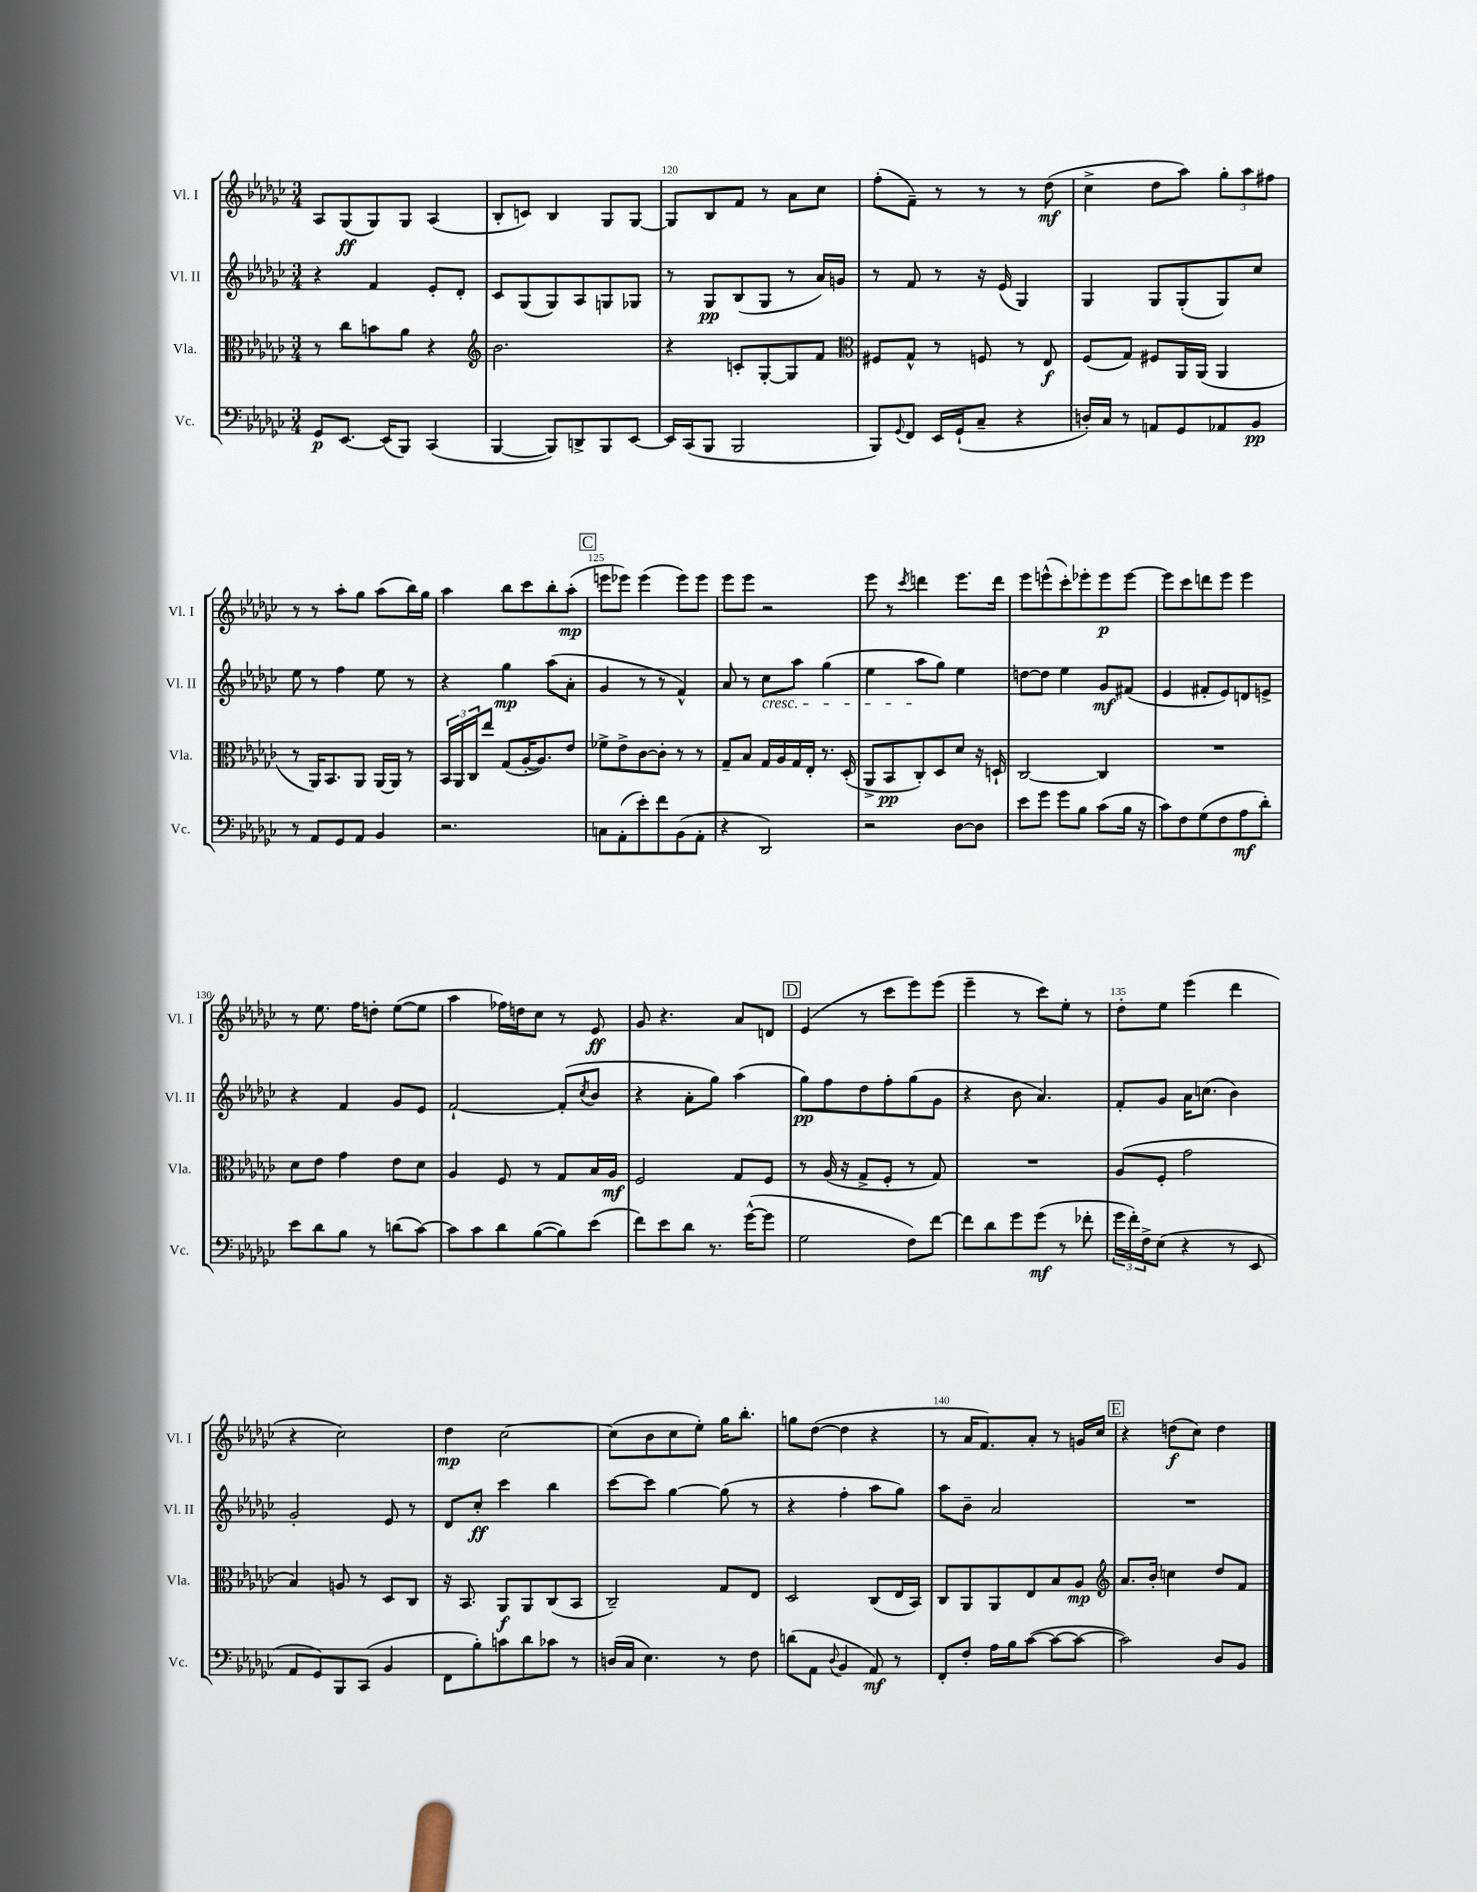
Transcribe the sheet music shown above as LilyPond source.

<<
\new StaffGroup <<
\new Staff = "s0" \with { instrumentName = "Vl. I" shortInstrumentName = "Vl. I" } {
    \clef treble \key ges \major \numericTimeSignature \time 3/4
    aes8 ges8\ff( ges8) ges8 aes4( |
    bes8-. c'8) bes4 ges8 ges8~ |
    ges8 bes8 f'8 r8 aes'8 ces''8 |
    f''8-.( f'8--) r8 r8 r8 des''8\mf( |
    ces''4-> des''8 aes''8) \tuplet 3/2 { ges''8-. aes''8 fis''8 } |
    r8 r8 aes''8-. ges''8 aes''8( bes''16) ges''16 |
    aes''4 bes''8 ces'''8 bes''8-. aes''8-.\mp( |
    \mark \markup { \box "C" } e'''8 ees'''8) ees'''4( ees'''8) ees'''8 |
    ees'''8 ees'''8 r2 |
    ees'''8 r8 \acciaccatura { ces'''8 } d'''4 ees'''8. d'''16 |
    ees'''8 e'''8-^( ces'''8-.) ees'''8-. ees'''8\p ees'''8~ |
    ees'''8 ces'''8 d'''8 ees'''8 ees'''4 |
    r8 ees''8. f''16 d''8-. ees''8~( ees''8 |
    aes''4 fes''16) d''16 ces''8 r8 ees'8\ff |
    ges'8 r4. aes'8 d'8 |
    \mark \markup { \box "D" } ees'4( r8 ces'''8 ees'''8) ees'''8( |
    ees'''4-- r8 ces'''8) ees''8-. r8 |
    des''8-. ees''8 ees'''4( des'''4 |
    r4 ces''2) |
    des''4\mp ces''2~ |
    ces''8( bes'8 ces''8 ees''8-.) ges''16 bes''8.-. |
    g''8 des''8~( des''4 r4 |
    r8 aes'16 f'8.) aes'8-. r8 g'16 ces''16 |
    \mark \markup { \box "E" } r4 d''8\f( ces''8) d''4 \bar "|." |
}
\new Staff = "s1" \with { instrumentName = "Vl. II" shortInstrumentName = "Vl. II" } {
    \clef treble \key ges \major \numericTimeSignature \time 3/4
    r4 f'4 ees'8-. des'8-. |
    ces'8 ges8( ges8) aes8 g8 ges8 |
    r8 ges8\pp bes8( ges8 r8 aes'16) g'16 |
    r8 f'8 r8 r16 ees'16( ges4) |
    ges4 ges8 ges8-.( ges8) ces''8 |
    ees''8 r8 f''4 ees''8 r8 |
    r4 ges''4\mp aes''8( aes'8-. |
    \mark \markup { \box "C" } ges'4 r8 r8 f'4-^) |
    aes'8 r8 ces''8\cresc aes''8 ges''4( |
    ees''4 aes''8\! ges''8) ees''4 |
    d''8~ d''8 ees''4 ges'8\mf fis'8( |
    ees'4 fis'8-. ees'8) d'8 e'8-> |
    r4 f'4 ges'8 ees'8 |
    f'2~-! f'8-.( \acciaccatura { ces''8 } bes'8 |
    r4 aes'8-. ges''8) aes''4( |
    \mark \markup { \box "D" } ges''8\pp) f''8 des''8 f''8-. ges''8( ges'8 |
    r4 bes'8 aes'4.) |
    f'8-. ges'8 aes'16 c''8.( bes'4) |
    ges'2-. ees'8 r8 |
    des'8 ces''8-.\ff ces'''4 bes''4 |
    ces'''8~ ces'''8 ges''4~ ges''8( r8 |
    r4 f''4-. aes''8 ges''8) |
    aes''8 bes'8-- aes'2 |
    \mark \markup { \box "E" } R2. \bar "|." |
}
\new Staff = "s2" \with { instrumentName = "Vla." shortInstrumentName = "Vla." } {
    \clef alto \key ges \major \numericTimeSignature \time 3/4
    r8 ces''8 b'8 aes'8 r4 |
    \clef treble bes'2. |
    r4 c'8-. ges8~-. ges8 f'8 |
    \clef alto fis8 ges8-^ r8 f8 r8 ees8\f |
    f8( ges8) fis8 aes,16 aes,16( aes,4 |
    r8 aes,16) bes,8. aes,8 aes,16~ aes,16 r8 |
    \tuplet 3/2 { bes,16 aes,16 ces16 } ees''8 ges8( aes16~-. aes8.) ees'8 |
    \mark \markup { \box "C" } fes'8-> ees'8-> ces'8~ ces'8-. r8 r8 |
    ges8-- bes8 ges16 aes16 ges16 ees16-. r8. des16-.( |
    aes,8-> bes,8\pp ces8-.) des8 des'8 r16 d16-! |
    ces2~ ces4 |
    R2. |
    des'8 ees'8 ges'4 ees'8 des'8 |
    aes4 f8 r8 ges8 bes16 aes16\mf |
    f2 ges8 f8 |
    \mark \markup { \box "D" } r8 aes16( r16 ges8-> f8-. r8 ges8) |
    R2. |
    aes8( f8-. ges'2 |
    bes4) a8 r8 des8 ces8 |
    r16 bes,8. aes,8\f aes,8 ces8( bes,8 |
    ces2--) ges8 ees8 |
    des2 ces8( ees16 bes,16) |
    ces8 aes,8 aes,8 ees8 bes8 aes8\mp |
    \mark \markup { \box "E" } \clef treble aes'8. bes'16-. c''4 des''8 f'8 \bar "|." |
}
\new Staff = "s3" \with { instrumentName = "Vc." shortInstrumentName = "Vc." } {
    \clef bass \key ges \major \numericTimeSignature \time 3/4
    ges,8\p ees,8.~ ees,16( bes,,8) ces,4( |
    bes,,4~ bes,,8) d,8-> bes,,8 ees,8~ |
    ees,16 ces,16( bes,,8 bes,,2 |
    bes,,8) \appoggiatura { ges,8 } f,8 ees,16 ges,16-!( ces8-- r4 |
    d16-.) ces16 r8 a,8 ges,8 aes,8 bes,8\pp |
    r8 aes,8 ges,8 aes,8 bes,4 |
    r2. |
    \mark \markup { \box "C" } c8 aes,8-.( ees'8-.) f'8 bes,8( aes,8-. |
    r4 des,2) |
    r2 des8~ des8 |
    ees'8 ges'8 ges'8 bes8 ces'8( bes16 r16 |
    ces'8) f8 ges8( f8 aes8\mf des'8-.) |
    ees'8 des'8 bes8 r8 d'8( ces'8~) |
    ces'8 ces'8 des'8 bes8~( bes8) ees'8( |
    f'8) ees'8 des'8 r8. ges'16~-^( ges'8 |
    \mark \markup { \box "D" } ges2 f8) f'8~ |
    f'8 des'8 ges'8 ges'8\mf( r8 fes'8-. |
    \tuplet 3/2 { ges'16 f'16-.) f16-> } ees8( r4 r8 ees,8 |
    aes,8 ges,8) bes,,8 ces,8( bes,4 |
    f,8 bes8-.) c'8 des'8 ces'8 r8 |
    d16( ces16 ees4.) r8 f8 |
    d'8( aes,8 \appoggiatura { des8 } bes,4 aes,8\mf) r8 |
    f,8-. f8-. aes16 bes16 ces'8~( ces'8~ ces'8~ |
    \mark \markup { \box "E" } ces'2) des8 bes,8 \bar "|." |
}
>>
>>
\layout { \context { \Score currentBarNumber = #118 \override BarNumber.break-visibility = ##(#f #t #t) barNumberVisibility = #(every-nth-bar-number-visible 5) } }
